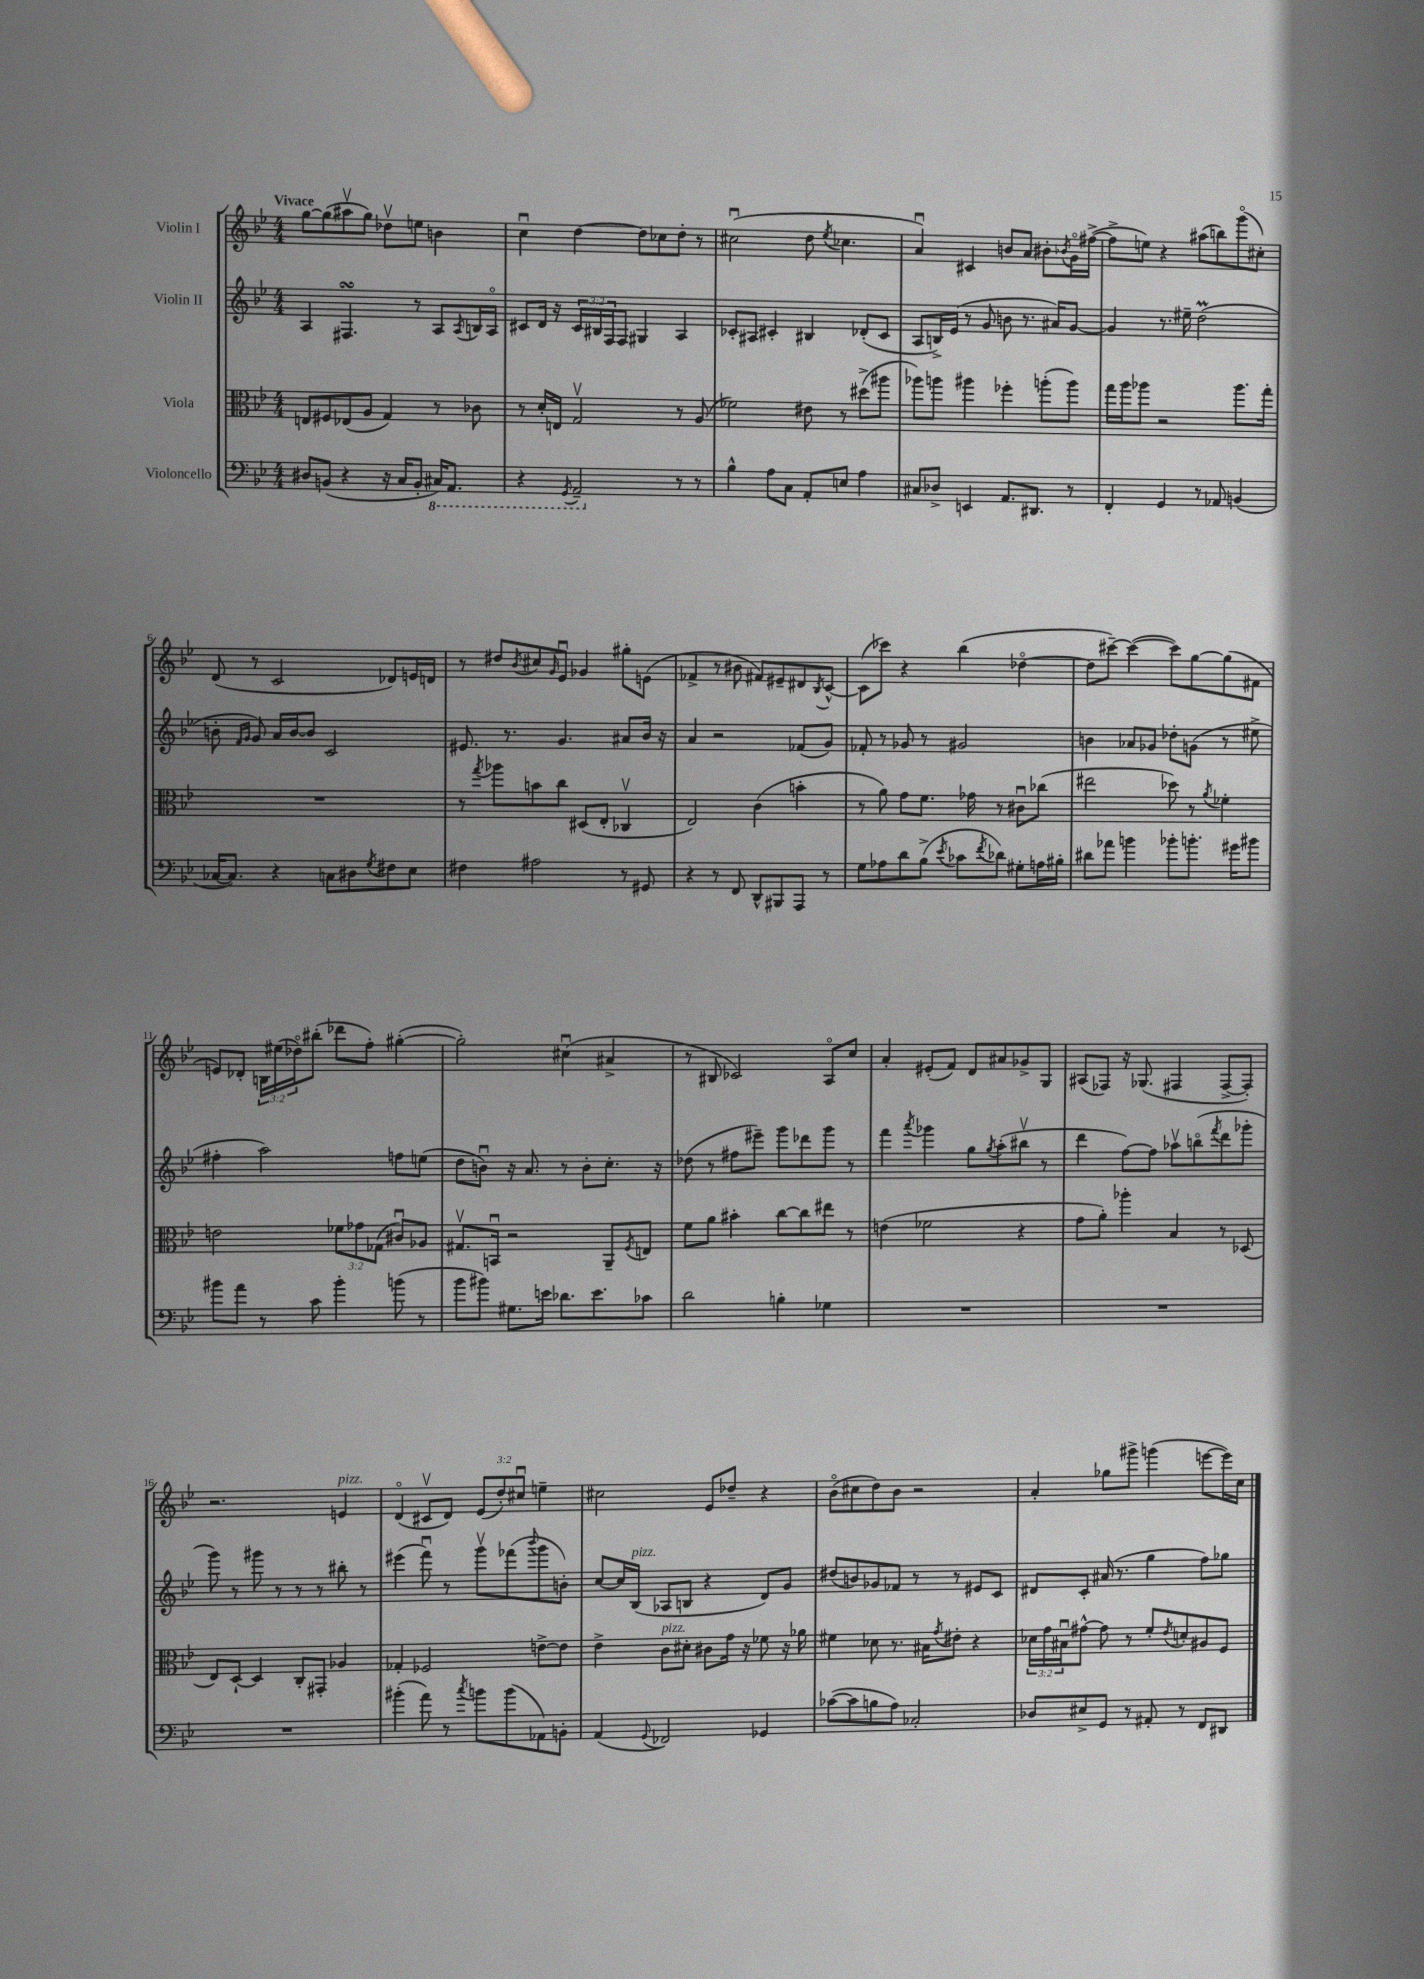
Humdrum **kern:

**kern	**kern	**kern	**kern
*staff4	*staff3	*staff2	*staff1
*clefF4	*clefC3	*clefG2	*clefG2
*k[b-e-]	*k[b-e-]	*k[b-e-]	*k[b-e-]
*M4/4	*M4/4	*M4/4	*M4/4
8D#	8E	4A	[8gg
(8BB	8F#	.	(8gg]
4r	(8E-	4.F#	8aa#v
.	8A	.	8gg)
16r	4G)	.	8dd-v
16C	.	.	.
8BB'	.	8r	8ee
16CC#)	8r	8A	4b
8.AAA	.	.	.
.	.	8qA	.
.	8c-	16B	.
.	.	16Ao	.
=	=	=	=
4r	8r	8c#	4ccu
.	16d'	16d	.
.	16E	16r	.
8qGGG	.	.	.
2AAA~	2Gv	24c#	[4dd
.	.	24B#	.
.	.	24F	.
.	.	8F	.
.	.	4G#	8dd]
.	.	.	8cc-
8r	8r	4A	8dd'
8r	(8A	.	8r
=	=	=	=
4B-^^	2f-)	8c-'	(2cc#u
.	.	8A#	.
8A	.	4c#'	.
8C	.	.	.
8AA'	8e#	4B#	8dd
.	.	.	8qee-
8E	8r	.	4.cc-
4A	(8dd#^	(8d-'	.
.	8aa#	8c#	.
=	=	=	=
8C#	8aa-)	8A	4au)
8D-^	8aa	16B^)	.
.	.	(16e-	.
4EE	4aa#	8r	4c#
.	.	8g	.
8.AA	4ff-'	8b	8b
.	.	8.r	8a
8.DD#	.	.	.
.	(8aa'	.	8b#'
.	.	16a#)	.
.	.	.	8qb-
8r	8aa)	[8g	16go
.	.	.	([16ff#^
=	=	=	=
4FF'	16gg	4g]	8ff#^]
.	16aa	.	.
.	8aa-	.	8ee)
4GG	2r	8.r	4r
.	.	16ee#~	.
8r	.	(2dd	(8aa#
8AA-	.	.	8bb)
(4BB	8.aa-	.	(8gggo
.	.	.	8cc#')
.	16gg'	.	.
=	=	=	=
[16C-	1r	8b'	(8d
8.C-])	.	.	.
.	.	16qqf	.
.	.	16qqg	.
.	.	8g)	8r
4r	.	16a	2c
.	.	[16b	.
.	.	8b]	.
8C	.	2c	.
8D#	.	.	.
8qG	.	.	.
8F#	.	.	8d-)
8E-	.	.	16e
.	.	.	16d
=	=	=	=
4F#	8r	8.e#	8r
.	8qgg	.	.
.	8aa-	.	8dd#
.	.	8.r	.
.	.	.	8qb-
2A#	8b	.	8cc#
.	.	.	16qqg
.	8cc	4.g	8e-u
.	(8D#	.	4g-
.	8E-'	.	.
8r	4C-v	8a#	8gg#'
8GG#	.	16b-	(8e
.	.	16r	.
=	=	=	=
4r	2E-)	4a	4f-^
8r	.	2r	8r
8FF	.	.	8b#
8DD^^	(4c	.	8f#)
8BBB#	.	.	8e#~
8AAA	4b'	(8f-	8d#
.	.	.	8qB-
8r	.	8g)	[8c^^
=	=	=	=
8G	8r	8f-'	(8c]
8A-	8a)	8r	8ccc-)
8d	8g	8g-	4r
(8B-^	8.f	8r	.
8qe-	.	.	.
8c-	.	2g#	(4bb-
.	16g-	.	.
8qf	.	.	.
8d-)	8r	.	.
8G#'	8c#u	.	[4dd-o
16A	(8cc-	.	.
16B#'	.	.	.
=	=	=	=
8d#	2ee#	4b	8dd-]
8a-	.	.	[8ccc#~)
4b	.	8a-	(4ccc#_
.	.	8g-	.
8b-'	8dd-)	8dd-'	8ccc#])
8.b'	8r	(8g	[8gg
.	8qa	.	.
.	4f-'	8r	(8gg]
16g#	.	.	.
8b#	.	8ee#^	8f#
=	=	=	=
8b#	2e	4ff#'	8e)
8a	.	.	8d-'
8r	.	2aa)	24B
.	.	.	(24ee#
.	.	.	24dd-o)
8c	.	.	(8bb#'
4b#'	12f-	.	8ddd-
.	12g-	.	.
.	.	.	8ff')
.	(12G-	.	.
(8b	8c#u)	8ff	([4gg#'
8r	8A-	(8ee	.
=	=	=	=
8b-	8.G#v	8dd	2gg#'])
8b#)	.	8bu)	.
.	16BBu	.	.
8.G#	2r	16r	.
.	.	8.a	.
16e	.	.	.
8.d-	.	8r	(4cc#u
.	.	8b'	.
8.e	.	.	.
.	8AA~	8.cc'	4a#^
.	8qF	.	.
8c-	8E	.	.
.	.	16r	.
=	=	=	=
2d	8f	(8dd-	8r
.	8a	8r	8B#
.	4b#'	8ff#	2c-)
.	.	8eee#~)	.
4B'	[8cc	8ggg	.
.	8cc]	8ddd-	.
4G-	8ee#	8ggg	8Ao
.	8r	8r	8cc
=	=	=	=
1r	(4e	4fff	4a'
.	.	8qaaa	.
.	2f-	4ggg-	(8e#'
.	.	.	8f)
.	.	8gg	8d
.	.	8qgg	.
.	.	(8aa'	8a#
.	4r	8bb#v	8g-^
.	.	8r	8G
=	=	=	=
1r	8g	4ddd	(8A#
.	8a')	.	8F-)
.	4aa-'	[8ff)	16r
.	.	.	(8.G-
.	.	8ff]	.
.	4B-	8aa-v	4F#
.	.	(8bbo	.
.	.	8qfff	.
.	8r	8ddd	[8F#^
.	(8D-	8ggg-'	8F#'])
=	=	=	=
1r	8E-)	8ggg)	2.r
.	[8D`	8r	.
.	4D]	8ggg#	.
.	.	8r	.
.	8C'	8r	.
.	8GG#'	8r	.
.	4A-	8bb#'	4e
.	.	8r	.
=	=	=	=
(4b#'	4G-'	(4eee#	(4do
8a)	2F-	8fffu)	8c#v
8r	.	8r	8d)
8qcc	.	.	.
8b	.	8gggv	(12e-
.	.	.	12dd')
(8b	.	(8fff-	.
.	.	.	12cc#u
.	.	8qqbbb-	.
8AA-)	[8e^	8ggg	4ee~
8BB'	8e]	8b')	.
=	=	=	=
(4AA	4e-^	[8cc	2cc#
.	.	16cc]	.
.	.	(16B-	.
8qqGG	.	.	.
2FF-)	8c	8A-	.
.	8d#'	8B	.
.	8c#	4r	8e-
.	16g	.	8dd-~
.	16r	.	.
4GG-	8f-	8d)	4r
.	16r	8g	.
.	16a-	.	.
=	=	=	=
([8c-	4f#	(8dd#	(8b-o
8c-]	.	8b)	8cc#
8B	8d-	8g-	8dd)
8A)	8.r	8f-	8b-
2C-'	.	8r	2r
.	16B#	.	.
.	8qg	.	.
.	8e#'	8r	.
.	4r	8e#	.
.	.	8c	.
=	=	=	=
8D-	24d-	8d#	4a'
.	24g	.	.
.	24B#u	.	.
8E#^	[8g#^^	8c'	.
8GG	8g#]	(16a#	8gg-
.	.	8.r	.
8r	8r	.	8ggg#^
8AA#'	8f'	4gg	(4ggg
.	8qe-	.	.
8r	8d'	.	.
8FF	8A#	8ff)	[8eee
8DD#	8F	8gg-	16eee])
.	.	.	16cc
==	==	==	==
*-	*-	*-	*-
